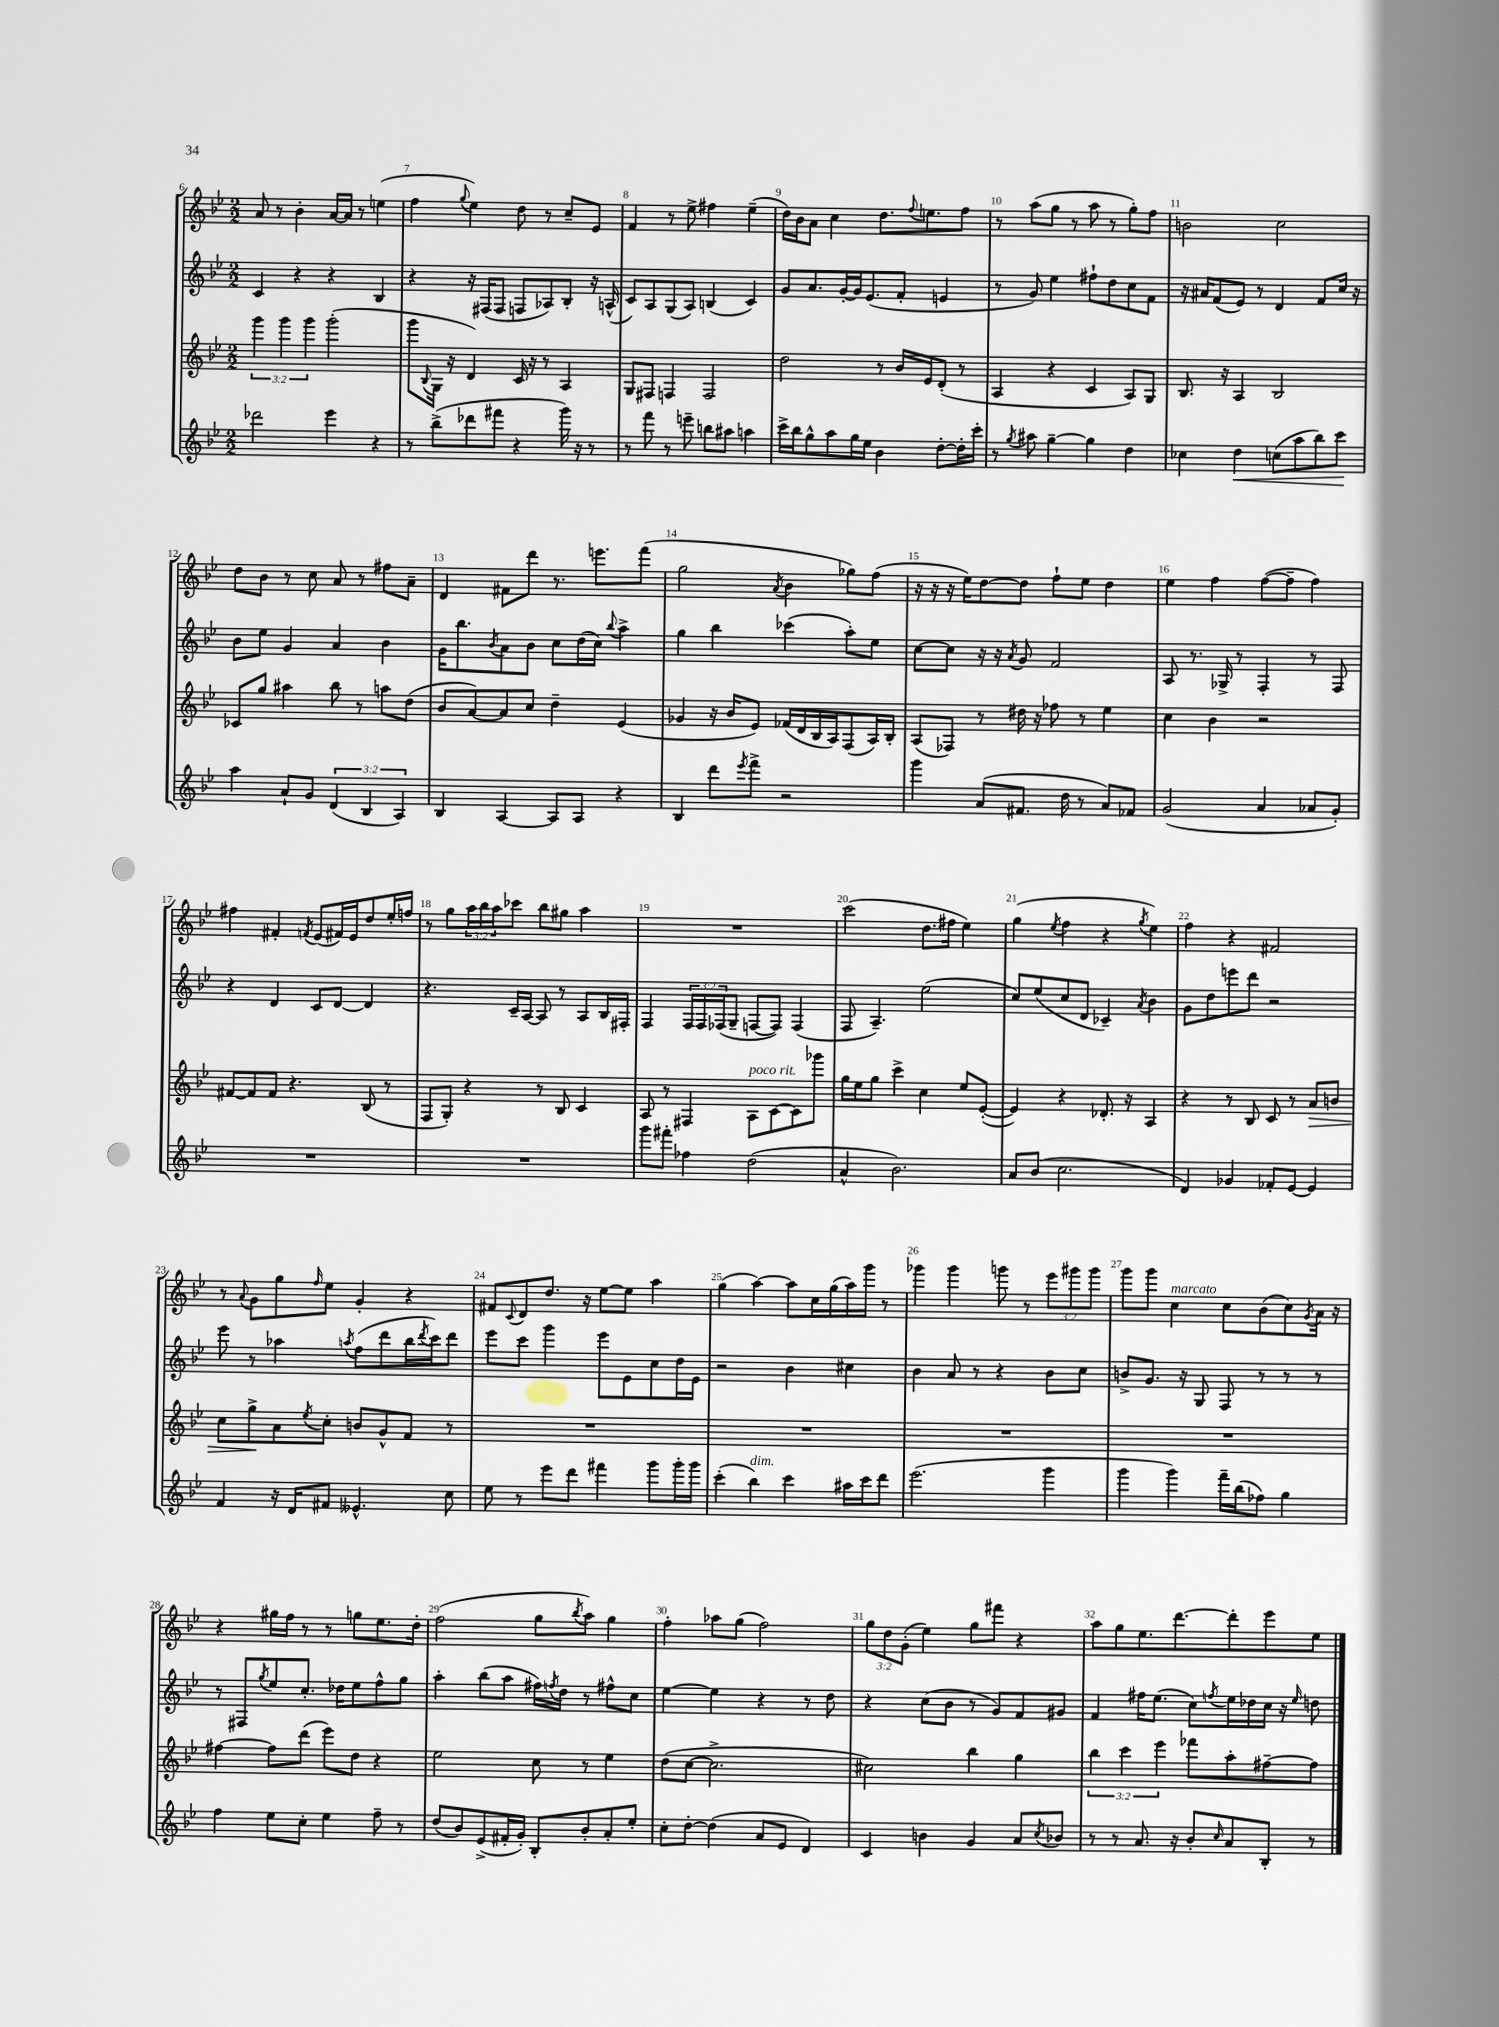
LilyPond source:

<<
\new StaffGroup <<
\new Staff = "s0" {
    \clef treble \key bes \major \numericTimeSignature \time 2/2 \override Staff.TupletNumber.text = #tuplet-number::calc-fraction-text
    a'8 r8 bes'4-. a'16~ a'16 r8 e''4( |
    f''4 \appoggiatura { g''8 } ees''4) d''8 r8 c''8-- ees'8 |
    f'4 r8 ees''8-> fis''4 ees''4--( |
    d''16) bes'16 a'8 c''4 d''8. \appoggiatura { f''8 } e''8. f''8 |
    r8 a''8( g''8 r8 a''8 r8 g''8-.) f''8 |
    b'2 c''2 |
    d''8 bes'8 r8 c''8 a'8 r8 fis''8 a'8-- |
    d'4 fis'8 d'''8 r8. e'''8. f'''8( |
    g''2 \acciaccatura { a'8 } bes'4 ges''8) f''8( |
    r16 r16 r16 ees''16) d''8~ d''8 f''8-! ees''8 d''4 |
    ees''4 f''4 f''8~( f''8-- f''4) |
    fis''4 fis'4-. \acciaccatura { f'8 } ees'8( fis'16) ees'16 d''8 ees''16-. f''16 |
    r8 g''8 \tuplet 3/2 { a''16 bes''16 a''16 } ces'''8 bes''8 gis''8 a''4 |
    R1 |
    c'''2( d''8. fis''16 ees''4) |
    g''4( \acciaccatura { ees''8 } f''4 r4 \acciaccatura { g''8 } ees''4) |
    f''4 r4 fis'2 |
    r8 \appoggiatura { a'8 } g'8 g''8 \grace { f''16 } ees''8 g'4-. r4 |
    fis'8 \appoggiatura { c'8 } d'8 d''8. r16 ees''8~ ees''8 a''4 |
    g''4( a''4~) a''8 c''16 g''16( a''16) g'''16 r8 |
    ges'''4 ges'''4 g'''8 r8 \tuplet 3/2 { ees'''8 gis'''8 gis'''8 } |
    g'''8 g'''8 c''4^\markup { \italic "marcato" } c''8 bes'8( c''8) \acciaccatura { g'8 } a'16 r16 |
    r4 gis''16 f''16 r8 r8 g''8 ees''8. d''16-. |
    f''2( g''8 \acciaccatura { bes''8 } a''8) g''4 |
    f''4-. aes''8 g''8( f''2) |
    \tuplet 3/2 { g''8 d''8 g'8-.( } ees''4) g''8 fis'''8 r4 |
    a''8 g''8 ees''8. d'''8.~ d'''8-. ees'''8 ees''8 \bar "|." |
}
\new Staff = "s1" {
    \clef treble \key bes \major \numericTimeSignature \time 2/2 \override Staff.TupletNumber.text = #tuplet-number::calc-fraction-text
    c'4 r4 r4 bes4 |
    r4 r16 fis16( fis8 f8 aes8) bes8-. r16 a16-^( |
    c'8) a8 g8( a8) b4( c'4) |
    g'8 a'8. g'16~-. g'16 ees'8.( f'8-. e'4 |
    r8 g'8) ees''4 fis''8-! d''8 c''8 f'8 |
    r16 ais'16 f'8( ees'8) r8 d'4 f'8 c''16 r16 |
    bes'8 ees''8 g'4 a'4 bes'4 |
    g'16 bes''8. \acciaccatura { bes'8 } a'8 bes'8 c''8 d''16( c''16) \appoggiatura { bes''8 } a''4-> |
    g''4 bes''4 ces'''4( a''8-.) ees''8 |
    c''8~ c''8 r16 r16 \acciaccatura { a'8 } g'8 f'2 |
    a8 r8. ges16-> r8 f4-. r8 f8 |
    r4 d'4 c'8 d'8~ d'4 |
    r4. c'16-- a16~ a8 r8 a8 bes16 fis16-. |
    f4 \tuplet 3/2 { f16 f16 fes16( } g8-- f8~ f8) f4( |
    f8 a4.--) ees''2( |
    c''8) ees''8( c''8 d'8 ces'4--) \acciaccatura { a'8 } bes'4 |
    g'8 d''8 e'''8 d'''8 r2 |
    ees'''8 r8 aes''4 \acciaccatura { a''8 } f''8( d'''8 bes''16 \acciaccatura { d'''8 } c'''16) d'''8 |
    ees'''8 c'''8 g'''4 ees'''8 ees'8 c''8 d''16 ees'16 |
    r2 bes'4 cis''4 |
    bes'4 a'8 r8 r4 bes'8 c''8 |
    b'8-> g'8. r16 g8 f8 r8 r8 r8 |
    r8 fis8 \acciaccatura { g''8 } ees''8 c''8.-. des''16 ees''8 f''8-^ g''8 |
    a''4-. bes''8( a''8 fis''16) \acciaccatura { f''8 } d''16 r8 fis''8-^ c''8 |
    ees''4~ ees''4 r4 r8 d''8 |
    r4 c''8( bes'8 r8 g'8) f'8 gis'8 |
    f'4 fis''16 ees''8.( c''8) \acciaccatura { f''8 } ees''16 des''16 c''16 r16 \grace { ees''16 } d''8 \bar "|." |
}
\new Staff = "s2" {
    \clef treble \key bes \major \numericTimeSignature \time 2/2 \override Staff.TupletNumber.text = #tuplet-number::calc-fraction-text
    \tuplet 3/2 { g'''4 g'''4 g'''4 } g'''2-.( |
    g'''8 \appoggiatura { bes8 } g16 r16 d'4) c'16 r16 r8 a4 |
    g8 fis8 f4 f2 |
    d''2 r8 bes'16 ees'16 d'8-.( r8 |
    a4 r4 c'4 a8) g8 |
    bes8. r16 a4 bes2 |
    ces'8 g''8 ais''4 bes''8 r8 a''8 d''8( |
    bes'8 a'8~) a'8 c''8 d''4-- ees'4( |
    ges'4 r16 bes'16 ees'8) fes'16( d'16 bes16 a16) f8( a16) bes16-. |
    a8( fes8) r8 dis''16 r16 fes''8 r8 ees''4 |
    c''4 bes'4 r2 |
    fis'8~ fis'8 fis'8 r4. bes8( r8 |
    f8 g8-.) r4 r8 bes8 c'4 |
    a8 r8 fis4 a8^\markup { \italic "poco rit." } c'8~ c'8 ges'''8 |
    g''16 ees''16 g''8 c'''4-> c''4 ees''8 ees'8~-.( |
    ees'4) r4 des'8.-. r16 a4 |
    r4 r8 bes8 c'8 r8 a'8\> b'8 |
    c''8 g''8->\! a'8 \acciaccatura { ees''8 } c''8-. b'8 g'8-^ f'8 r8 |
    R1 |
    R1 |
    R1 |
    R1 |
    fis''4~ fis''8 d'''8( ees'''8) d''8 r4 |
    ees''2 c''8 r8 ees''4 |
    d''8( c''8~ c''2.-> |
    cis''2) bes''4 g''4 |
    \tuplet 3/2 { bes''4 c'''4 ees'''4 } fes'''8 a''8-. fis''8~-- fis''8 \bar "|." |
}
\new Staff = "s3" {
    \clef treble \key bes \major \numericTimeSignature \time 2/2 \override Staff.TupletNumber.text = #tuplet-number::calc-fraction-text
    des'''2 ees'''4 r4 |
    r8 bes''8->( des'''8 fis'''8 r4 g'''16) r16 r8 |
    r8 f'''8 r8 e'''8-- b''8 ais''8 a''4 |
    c'''16-> bes''16 g''8-^ a''8 g''16 ees''16 bes'4 d''8~-. d''16-. c'''16-. |
    r8 \acciaccatura { g''8 } ais''8 g''4~-- g''4 d''4 |
    ces''4 d''4\< c''8( a''8 bes''8) c'''8\! |
    a''4 a'8-! g'8 \tuplet 3/2 { d'4( bes4 a4) } |
    bes4 a4~ a8 a8 r4 |
    bes4 d'''8 \acciaccatura { ees'''8 } f'''8-> r2 |
    g'''4 a'8( fis'8. d''16 r8 a'8) fes'8 |
    g'2( a'4 aes'8 g'8-.) |
    R1 |
    R1 |
    g'''8 fis'''8-. fes''4 d''2( |
    a'4-^ bes'2.) |
    a'8 bes'8( c''2. |
    d'4) ges'4 fes'8-. ees'8~ ees'4 |
    f'4 r16 d'16 fis'8 eeses'4.-^ c''8 |
    ees''8 r8 ees'''8 d'''8 fis'''4 g'''8 g'''16-. g'''16 |
    c'''4-.( bes''4^\markup { \italic "dim." }) c'''4 ais''16 c'''16 d'''8 |
    ees'''2.( g'''4 |
    g'''4 g'''4) f'''16-- bes''16( fes''8) g''4 |
    f''4 ees''8 c''8-. ees''4 f''8-- r8 |
    d''8( bes'8) ees'8->( fis'16-. g'16-.) bes8-. bes'8-. a'8-. ees''8-. |
    c''8-. d''8~-. d''4( a'8 ees'8 d'4) |
    c'4 b'4 g'4 a'8 \acciaccatura { c''8 } bes'8 |
    r8 r8 a'8. r16 bes'8-. \grace { c''16 } a'8 bes8-. r8 \bar "|." |
}
>>
>>
\layout { \context { \Score currentBarNumber = #6 \override BarNumber.break-visibility = ##(#f #t #t) barNumberVisibility = #all-bar-numbers-visible } }
